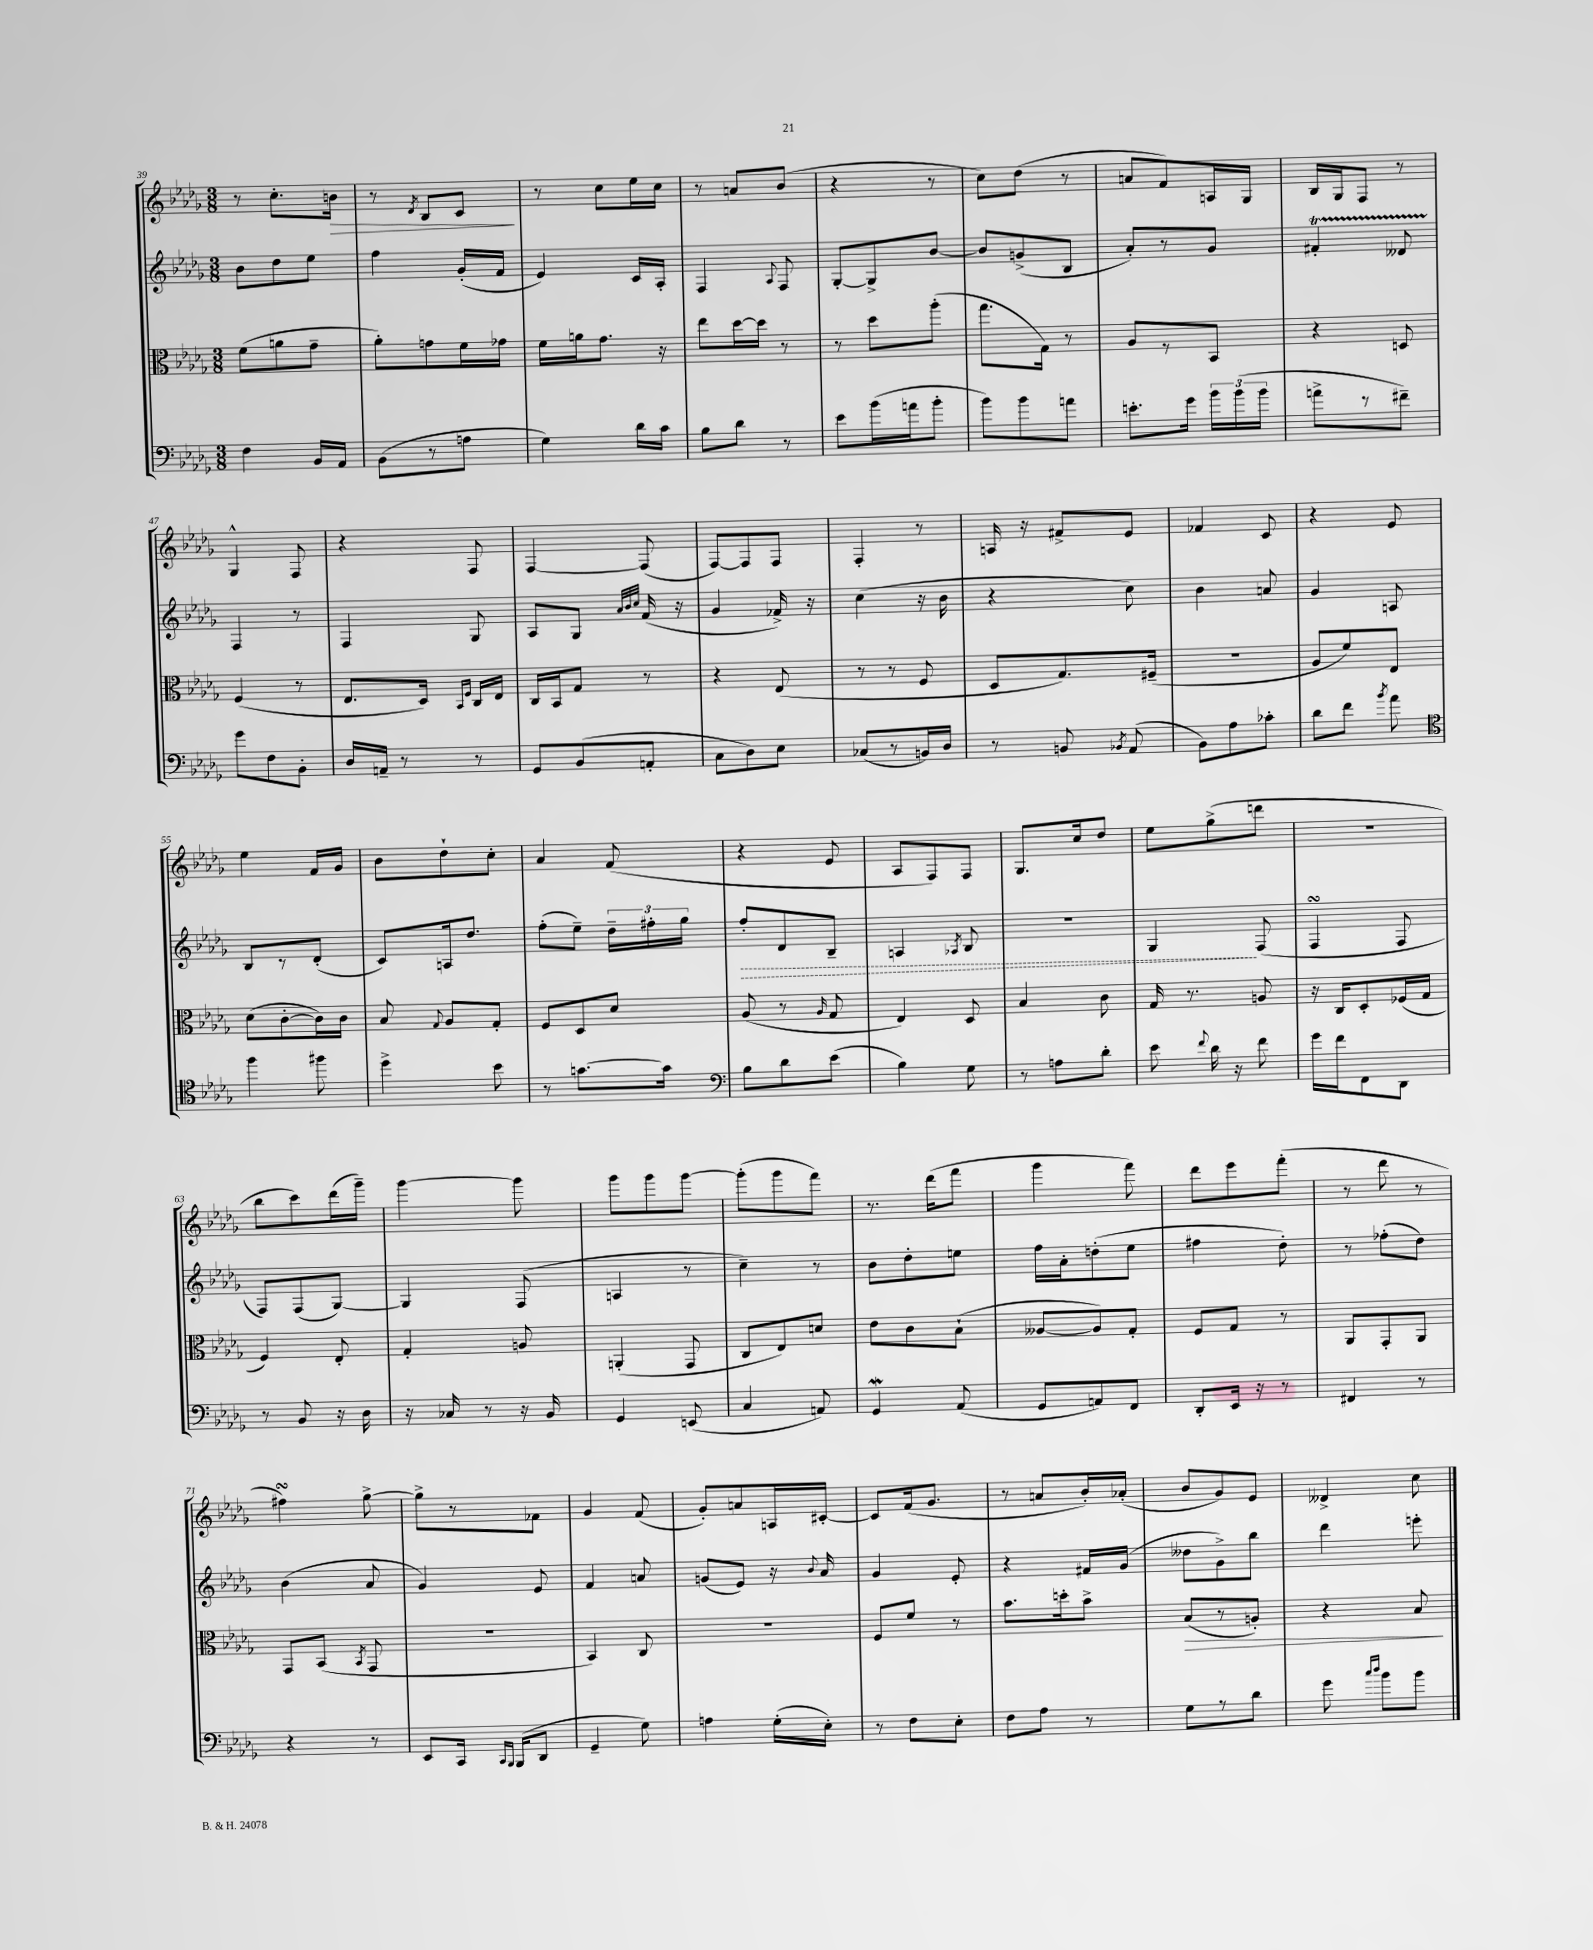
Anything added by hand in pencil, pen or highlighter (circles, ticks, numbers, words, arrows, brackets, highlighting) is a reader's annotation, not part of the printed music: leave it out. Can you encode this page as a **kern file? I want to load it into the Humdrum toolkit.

**kern	**kern	**dynam	**kern	**dynam	**kern	**dynam
*part4	*part3	*part3	*part2	*part2	*part1	*part1
*staff4	*staff3	*staff3	*staff2	*staff2	*staff1	*staff1
*clefF4	*clefC3	*	*clefG2	*	*clefG2	*
*k[b-e-a-d-g-]	*k[b-e-a-d-g-]	*	*k[b-e-a-d-g-]	*	*k[b-e-a-d-g-]	*
*M3/8	*M3/8	*	*M3/8	*	*M3/8	*
=39	=39	=39	=39	=39	=39	=39
4F\	(8f\L	.	8b-\L	.	8r	.
.	8an\	.	8dd-\	.	8.cc'\L	.
16BB-/LL	8g-~\J	.	8ee-\J	.	.	.
!	!	!	!	!	!	!LO:HP:b
16AA-/JJ	.	.	.	.	16bn\Jk	>
=40	=40	=40	=40	=40	=40	=40
(8BB-\L	8a-'\L)	.	4ff\	.	8r	.
.	.	.	.	.	8qd-/	.
8r	8gn\	.	.	.	8B-/L	.
8An\J	16f\L	.	(16g-'/LL	.	8c/J	.
.	16g-X\JJ	.	16f/JJ	.	.	.
.	.	.	.	.	.	]
=41	=41	=41	=41	=41	=41	=41
4G-\)	16f\LL	.	4e-/)	.	8r	.
.	16an\J	.	.	.	.	.
.	8.g-\J	.	.	.	8cc\L	.
16d-\LL	.	.	16c/LL	.	16ee-\L	.
16c\JJ	16r	.	16A-'/JJ	.	16cc\JJ	.
=42	=42	=42	=42	=42	=42	=42
8B-\L	8ee-\L	.	4F/	.	8r	.
8d-\J	[16dd-\L	.	.	.	8an/L	.
.	16dd-\JJ]	.	.	.	.	.
.	.	.	8qqA-/	.	.	.
8r	8r	.	8F/	.	(8b-/J	.
=43	=43	=43	=43	=43	=43	=43
8e-\L	8r	.	[8G-'/L	.	4r	.
(16b-\L	8dd-\L	.	8G-^/]	.	.	.
16an\J	.	.	.	.	.	.
8b-'\J	(8aa-'\J	.	[8b-/J	.	8r	.
=44	=44	=44	=44	=44	=44	=44
8b-\L)	8.gg-\L	.	8b-/L]	.	8cc\L)	.
8b-\	.	.	(8gn^/	.	(8dd-\J	.
.	16G-\Jk)	.	.	.	.	.
8an\J	8r	.	8B-/J	.	8r	.
=45	=45	=45	=45	=45	=45	=45
8.en'\L	8A-/L	.	8a-'/L)	.	8an/L	.
.	8r	.	8r	.	8f/)	.
16g-\Jk	.	.	.	.	.	.
24b-\LL	8BB-/J	.	8g-/J	.	16An/L	.
(24b-\	.	.	.	.	.	.
.	.	.	.	.	16G-/JJ	.
24b-\JJ	.	.	.	.	.	.
=46	=46	=46	=46	=46	=46	=46
8an^\L	4r	.	4f#Xt'/	.	16B-/LL	.
.	.	.	.	.	16G-/J	.
8r	.	.	.	.	8F/J	.
8f#X~\J)	8Dn/	.	8d--XTTT/	.	8r	.
!!LO:LB:g=z
=47	=47	=47	=47	=47	=47	=47
8g-\L	(4F/	.	4F/	.	4G-^^/	.
8F\	.	.	.	.	.	.
8BB-'\J	8r	.	8r	.	8F/	.
=48	=48	=48	=48	=48	=48	=48
16D-/LL	8.E-/L	.	4F/	.	4r	.
16AAn~/JJ	.	.	.	.	.	.
8r	.	.	.	.	.	.
.	16D-/Jk)	.	.	.	.	.
.	16qqBB-/LL	.	.	.	.	.
.	16qqF/JJ	.	.	.	.	.
8r	16C/LL	.	8G-/	.	8F/	.
.	16E-/JJ	.	.	.	.	.
=49	=49	=49	=49	=49	=49	=49
8GG-/L	16C/LL	.	8A-/L	.	[4F/	.
.	16BB-/J	.	.	.	.	.
(8BB-/	8G-/J	.	8G-/J	.	.	.
.	.	.	32qqa-/LLL	.	.	.
.	.	.	32qqb-/	.	.	.
.	.	.	32qqcc/JJJ	.	.	.
8AAn'/J	8r	.	(16f/	.	(8F/]	.
.	.	.	16r	.	.	.
=50	=50	=50	=50	=50	=50	=50
8C\L	4r	.	4g-/	.	[8F/L)	.
8D-\)	.	.	.	.	8F/]	.
8E-\J	(8E-/	.	16f-X^/)	.	8F/J	.
.	.	.	16r	.	.	.
=51	=51	=51	=51	=51	=51	=51
(8C-X/L	8r	.	(4cc\	.	4F'/	.
8r	8r	.	.	.	.	.
16BBn/L)	8F/	.	16r	.	8r	.
16D-/JJ	.	.	16b-\	.	.	.
=52	=52	=52	=52	=52	=52	=52
8r	8D-/L	.	4r	.	16An/	.
.	.	.	.	.	16r	.
8BBn/	8.G-/)	.	.	.	8f#X^/L	.
8qBB-X/	.	.	.	.	.	.
(8AA-/	.	.	8cc\)	.	8e-/J	.
.	(16F#X~/Jk	.	.	.	.	.
=53	=53	=53	=53	=53	=53	=53
8BB-\L)	4.r	.	4b-\	.	4f-X/	.
8A-\	.	.	.	.	.	.
8c-X'\J	.	.	8an/	.	8c/	.
=54	=54	=54	=54	=54	=54	=54
8d-\L	8A-/L	.	4g-/	.	4r	.
8f\J	8f/)	.	.	.	.	.
8qb-/	.	.	.	.	.	.
8a-\	8E-/J	.	8An/	.	8e-/	.
!!LO:LB:g=z
=55	=55	=55	=55	=55	=55	=55
*clefC4	*	*	*	*	*	*
4ff\	(8d-\L	.	8B-/L	.	4ee-\	.
.	[8c'\	.	8r	.	.	.
8ff#X\	16c\L])	.	(8d-'/J	.	16f/LL	.
.	16c\JJ	.	.	.	16g-/JJ	.
=56	=56	=56	=56	=56	=56	=56
4dd-^\	8B-/	.	8c/L)	.	8b-\L	.
.	8qqG-/	.	.	.	.	.
.	8A-/L	.	16An/k	.	8dd-`\	.
.	.	.	8.dd-/J	.	.	.
8b-\	8G-'/J	.	.	.	8cc'\J	.
=57	=57	=57	=57	=57	=57	=57
8r	8F/L	.	(8ff'\L	.	4a-/	.
[8.gn\L	8D-/	.	8ee-~\J)	.	.	.
.	8d-/J	.	24dd-~\LL	.	(8f/	.
.	.	.	24ff#X'\	.	.	.
16g\Jk]	.	.	.	.	.	.
.	.	.	24gg-\JJ	.	.	.
=58	=58	=58	=58	=58	=58	=58
*clefF4	*	*	*	*	*	*
!	!	!	!	!LO:HP:b	!	!
8B-\L	(8A-/	.	8ff'/L	>	4r	.
8d-\	8r	.	8d-/	.	.	.
.	16qqA-/	.	.	.	.	.
(8e-\J	8G-/	.	8B-~/J	.	8e-/	.
=59	=59	=59	=59	=59	=59	=59
4B-\)	4E-/)	.	4An/	.	8A-/L	.
.	.	.	.	.	8F/)	.
.	.	.	8qA-X/	.	.	.
8G-\	8D-/	.	8B-/	.	8F/J	.
=60	=60	=60	=60	=60	=60	=60
8r	4B-/	.	4.r	.	8.G-/L	.
8An\L	.	.	.	.	.	.
.	.	.	.	.	16cc/k	.
8d-'\J	8c\	.	.	.	8dd-/J	.
=61	=61	=61	=61	=61	=61	=61
8e-\	16G-/	.	4G-/	.	8ee-\L	.
.	8.r	.	.	.	.	.
8qqf/	.	.	.	.	.	.
16d-\	.	.	.	.	(8gg-^\	.
16r	.	.	.	.	.	.
8f\	8An/	.	(8F/	]	8dddn\J	.
=62	=62	=62	=62	=62	=62	=62
16g-\LL	16r	.	4FsSsS/	.	4.r	.
16f\J	16C/KL	.	.	.	.	.
8FF\	8D-'/	.	.	.	.	.
8DD-\J	(16F-X/L	.	8F/	.	.	.
.	16G-/JJ	.	.	.	.	.
!!LO:LB:g=z
=63	=63	=63	=63	=63	=63	=63
8r	4F/)	.	8F/L)	.	8bb-\L	.
8BB-/	.	.	(8F/	.	8ccc\)	.
16r	8E-'/	.	[8G-/J)	.	(16ddd-\L	.
16D-\	.	.	.	.	16ggg-~\JJ)	.
=64	=64	=64	=64	=64	=64	=64
16r	4G-'/	.	4G-/]	.	[4ggg-\	.
16C-X/	.	.	.	.	.	.
8r	.	.	.	.	.	.
16r	8An/	.	(8F/	.	8ggg-\]	.
16BB-/	.	.	.	.	.	.
=65	=65	=65	=65	=65	=65	=65
4GG-/	(4AAn'/	.	4An/	.	8ggg-\L	.
.	.	.	.	.	8ggg-\	.
(8EEn/	8GG-/	.	8r	.	[8ggg-\J	.
=66	=66	=66	=66	=66	=66	=66
4C/	8C/L	.	4cc~\)	.	(8ggg-'\L]	.
.	8E-/)	.	.	.	8ggg-\	.
8AAn/)	8dn/J	.	8r	.	8fff\J)	.
=67	=67	=67	=67	=67	=67	=67
4GG-w/	8e-\L	.	8b-\L	.	8.r	.
.	8c\	.	8dd-'\	.	.	.
.	.	.	.	.	(16ddd-\KL	.
(8AA-/	(8B-`\J	.	8een\J	.	8fff\J	.
=68	=68	=68	=68	=68	=68	=68
8GG-/L	[8A--X/L	.	16ff\LL	.	4ggg-\	.
.	.	.	16a-'\J	.	.	.
8AAn/)	8A--/])	.	(8ddn'\	.	.	.
8FF/J	8G-'/J	.	8ee-\J	.	8fff\)	.
=69	=69	=69	=69	=69	=69	=69
8DD-'/L	8F/L	.	4ff#X\	.	8ddd-\L	.
16EE-/Jk	8G-/J	.	.	.	8eee-\	.
16r	.	.	.	.	.	.
8r	8r	.	8dd-'\)	.	(8fff'\J	.
=70	=70	=70	=70	=70	=70	=70
4FF#X/	8AA-/L	.	8r	.	8r	.
.	8GG-'/	.	(8ff-X'\L	.	8ddd-\	.
8r	8AA-/J	.	8dd-\J)	.	8r	.
!!LO:LB:g=z
=71	=71	=71	=71	=71	=71	=71
4r	8GG-/L	.	(4b-\	.	4ff#XsSsS\)	.
.	(8BB-/J	.	.	.	.	.
.	8qBB-/	.	.	.	.	.
8r	8GG-/	.	8a-/	.	[8gg-^\	.
=72	=72	=72	=72	=72	=72	=72
8EE-/L	4.r	.	4g-/)	.	8gg-^\L]	.
16CC/Jk	.	.	.	.	8r	.
16qqCC/LL	.	.	.	.	.	.
16qqBBB-/JJ	.	.	.	.	.	.
(16BBB-/KL	.	.	.	.	.	.
8DD-/J	.	.	8e-/	.	8f-X\J	.
=73	=73	=73	=73	=73	=73	=73
4GG-~/	4BB-/)	.	4f/	.	4g-/	.
8G-\)	8C/	.	8an/	.	(8f/	.
=74	=74	=74	=74	=74	=74	=74
4An\	4.r	.	(8gn/L	.	8g-'/L)	.
.	.	.	8e-/J)	.	8an/	.
(16G-'\LL	.	.	16r	.	16An/L	.
.	.	.	8qqb-/	.	.	.
16E-'\JJ)	.	.	16a-/	.	[16c#X'/JJ	.
=75	=75	=75	=75	=75	=75	=75
8r	8F/L	.	4g-/	.	8c#/L]	.
8F\L	8f/J	.	.	.	(16f/k	.
.	.	.	.	.	8.g-/J	.
8E-'\J	8r	.	8e-'/	.	.	.
=76	=76	=76	=76	=76	=76	=76
8F\L	8.b-\L	.	4r	.	8r	.
8A-\J	.	.	.	.	8an/L	.
.	16ddn'\k	.	.	.	.	.
8r	8b-^\J	.	16f#X/LL	.	16b-'/L)	.
.	.	.	(16g-/JJ	.	(16a-X'/JJ	.
=77	=77	=77	=77	=77	=77	=77
!	!	!LO:HP:b	!	!	!	!
8G-\L	(8B-/L	>	8dd--X\L	.	8b-/L	.
8r	8r	.	8g-^\)	.	8g-/)	.
8d-\J	8An'/J)	.	8bb-\J	.	8e-/J	.
=78	=78	=78	=78	=78	=78	=78
8g-\	4r	.	4ddd-\	.	4d--X^/	.
16qqcc/LL	.	.	.	.	.	.
16qqdd-/JJ	.	.	.	.	.	.
8b-\L	.	.	.	.	.	.
8b-\J	8B-/	.	8eeen'\	.	8cc\	.
.	.	]	.	.	.	.
==	==	==	==	==	==	==
*-	*-	*-	*-	*-	*-	*-
